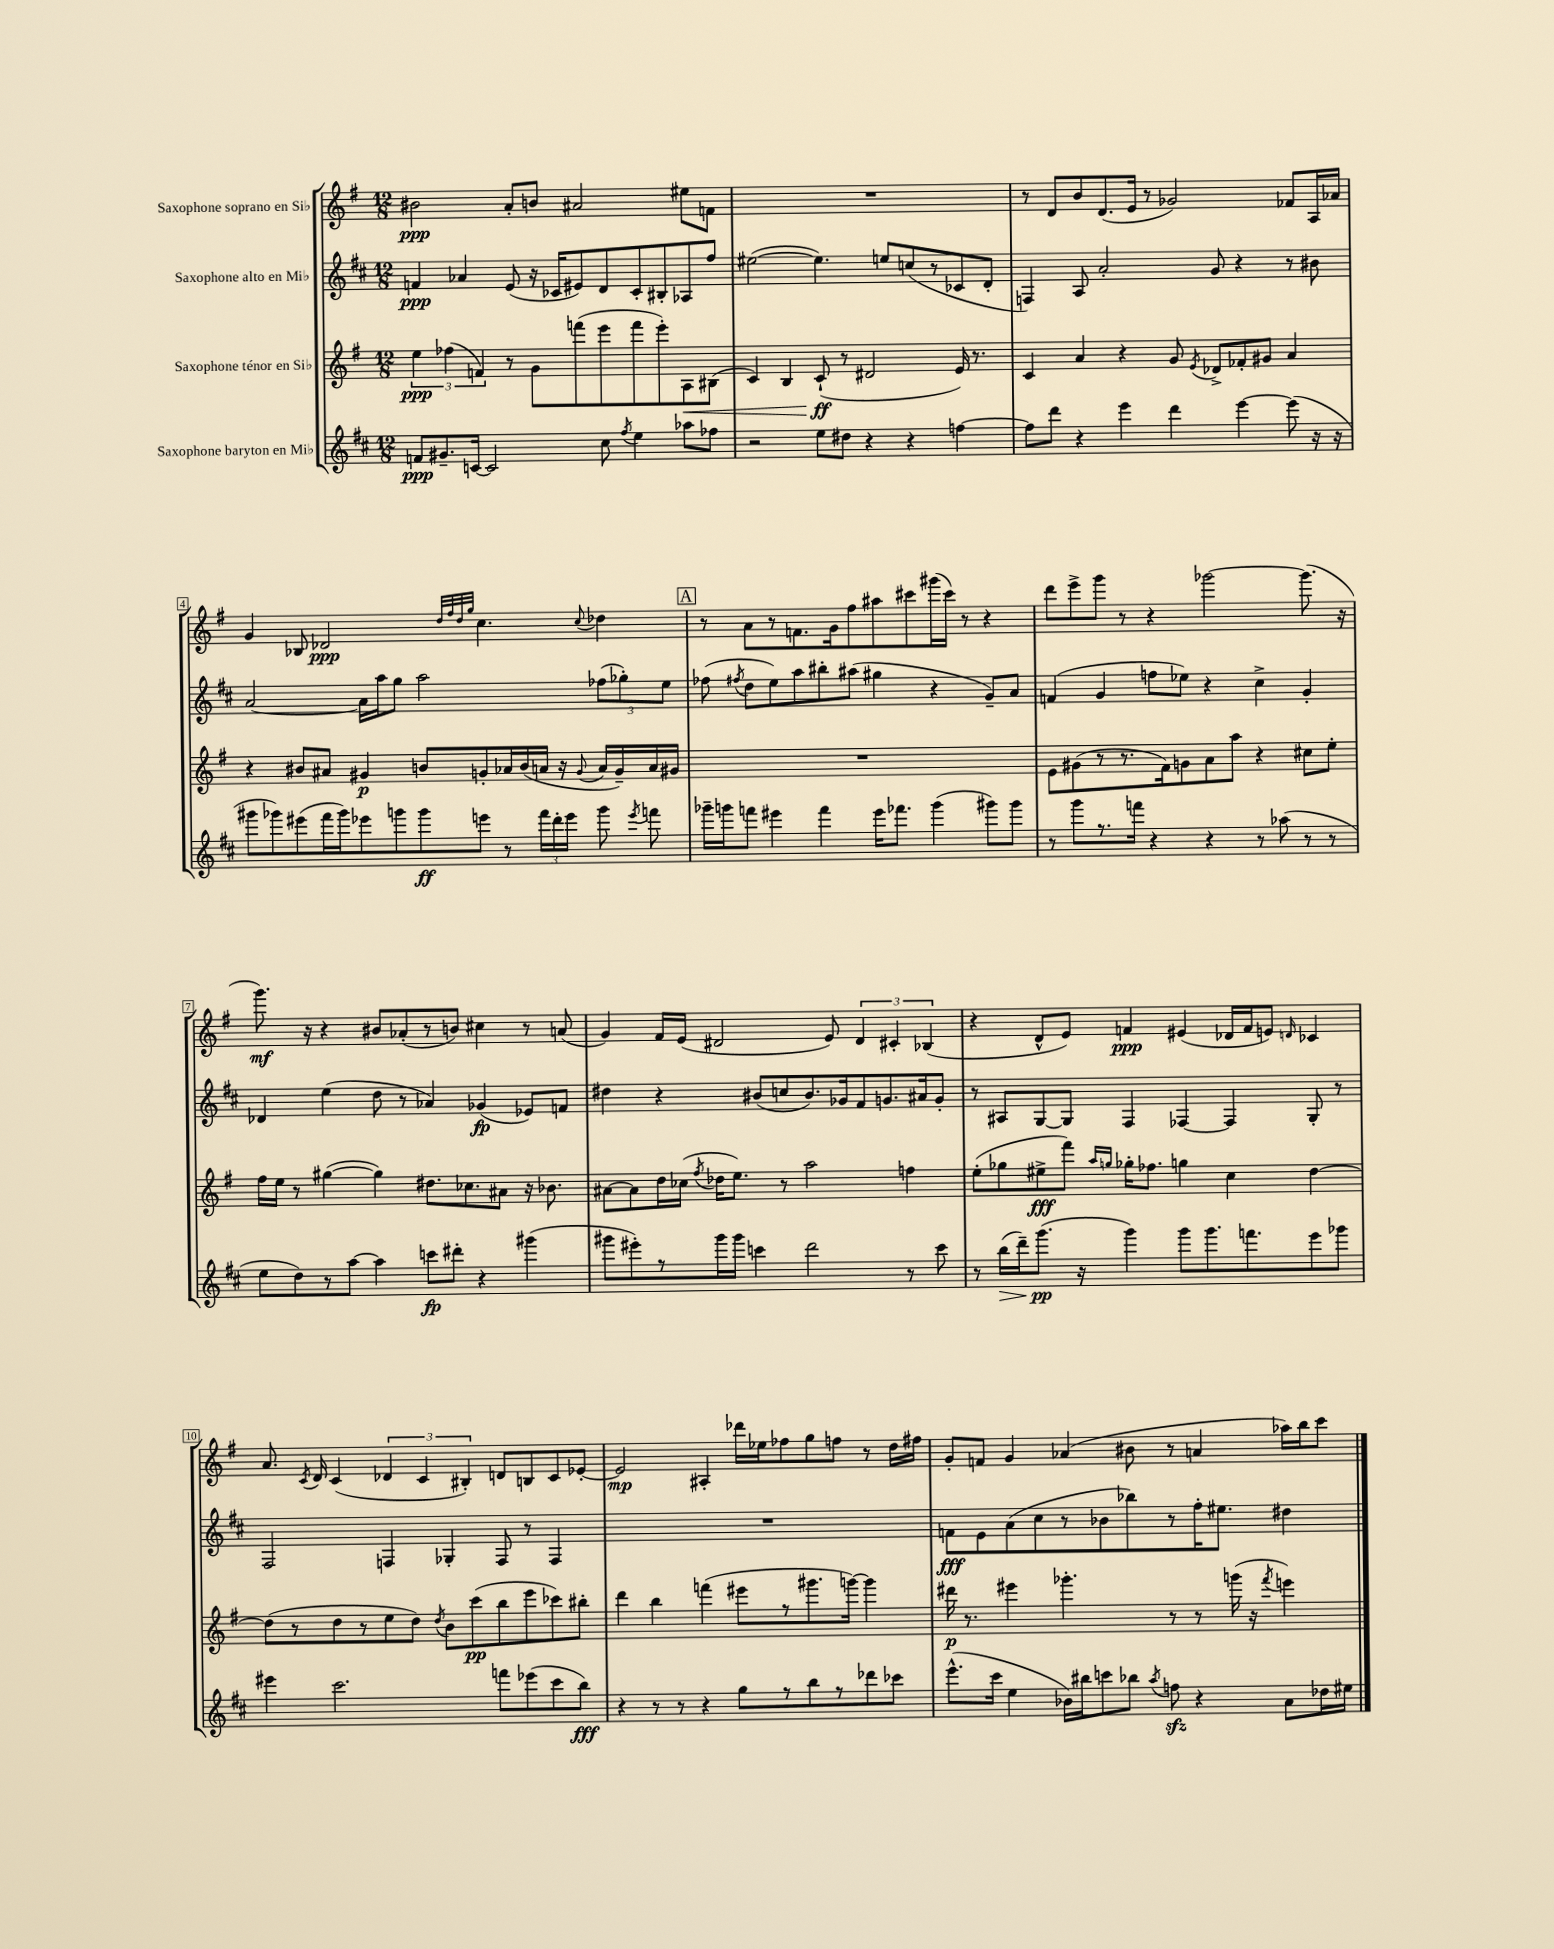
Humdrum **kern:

**kern	**dynam	**kern	**dynam	**kern	**dynam	**kern	**dynam
*part4	*part4	*part3	*part3	*part2	*part2	*part1	*part1
*staff4	*staff4	*staff3	*staff3	*staff2	*staff2	*staff1	*staff1
*I"Saxophone baryton en Mi♭	*	*I"Saxophone ténor en Si♭	*	*I"Saxophone alto en Mi♭	*	*I"Saxophone soprano en Si♭	*
*clefG2	*	*clefG2	*	*clefG2	*	*clefG2	*
*k[f#c#]	*	*k[f#]	*	*k[f#c#]	*	*k[f#]	*
*M12/8	*	*M12/8	*	*M12/8	*	*M12/8	*
=1	=1	=1	=1	=1	=1	=1	=1
8fn/L	ppp	6ee\	ppp	4fn/	ppp	2b#X\	ppp
8.g#X~/	.	.	.	.	.	.	.
.	.	(6ff-X\	.	.	.	.	.
.	.	.	.	4a-X/	.	.	.
[16cn/Jk	.	.	.	.	.	.	.
.	.	6fn/)	.	.	.	.	.
2c/]	.	.	.	.	.	.	.
.	.	8r	.	(8e/	.	8a'/L	.
.	.	8g\L	.	16r	.	8bn/J	.
.	.	.	.	16c-X/KL	.	.	.
.	.	(8fffn\	.	8e#X/)	.	2a#X/	.
8cc#\	.	8eee\	.	8d/	.	.	.
8qff#/	.	.	.	.	.	.	.
4ee\	.	8fff\	.	8c-'/	.	.	.
.	.	8eee'\)	.	8B#X'/	.	.	.
!	!	!	!LO:HP:b	!	!	!	!
8aa-X\L	.	8A\	<	8A-X/	.	8ee#X\L	.
8ff-X\J	.	(8B#X\J	.	8ff#/J	.	8fn\J	.
=2	=2	=2	=2	=2	=2	=2	=2
2r	.	4c/)	.	([2ee#X\	.	1.r	.
.	.	4B/	.	.	.	.	.
8ee\L	.	(8c`/	ff	4.ee#\])	.	.	.
8dd#X\J	.	8r	[	.	.	.	.
4r	.	2d#X/	.	.	.	.	.
.	.	.	.	8een/L	.	.	.
4r	.	.	.	(8ccn/	.	.	.
.	.	.	.	8r	.	.	.
[4ffn\	.	16e/)	.	8c-X/	.	.	.
.	.	8.r	.	.	.	.	.
.	.	.	.	8d'/J	.	.	.
=3	=3	=3	=3	=3	=3	=3	=3
8ff\L]	.	4c/	.	4Fn/)	.	8r	.
8ddd\J	.	.	.	.	.	8d/L	.
4r	.	4a/	.	8A/	.	8b/	.
.	.	.	.	2a'/	.	(8.d/	.
4eee\	.	4r	.	.	.	.	.
.	.	.	.	.	.	16e/Jk	.
.	.	.	.	.	.	8r	.
4ddd\	.	8g/	.	.	.	2g-X/)	.
.	.	8qe/	.	.	.	.	.
.	.	8d-X^/L	.	8g/	.	.	.
[4eee\	.	8f-X'/	.	4r	.	.	.
.	.	8g#X/J	.	.	.	.	.
(8eee\]	.	4a/	.	8r	.	8f-X/L	.
16r	.	.	.	8b#X\	.	16A/L	.
16r	.	.	.	.	.	16a-X/JJ	.
!!LO:LB:g=z
=4	=4	=4	=4	=4	=4	=4	=4
8ggg#X\L	.	4r	.	[2a/	.	4g/	.
8ggg-X\)	.	.	.	.	.	.	.
(8eee#X\	.	8b#X/L	.	.	.	8B-X/	.
16fff#\L	.	8a#X/J	.	.	.	2d-X/	ppp
16ggg-\J)	.	.	.	.	.	.	.
8eee-X\	.	4g#X/	p	16a\LL]	.	.	.
.	.	.	.	16aa\J	.	.	.
8gggn\	.	.	.	8gg\J	.	.	.
8ggg\	ff	8bn/L	.	2aa\	.	.	.
.	.	.	.	.	.	32qqdd/LLL	.
.	.	.	.	.	.	32qqff#/	.
.	.	.	.	.	.	32qqdd/	.
.	.	.	.	.	.	32qqgg/JJJ	.
8eeen\J	.	8gn'/	.	.	.	4.cc\	.
8r	.	16a-X/L	.	.	.	.	.
.	.	(16b/	.	.	.	.	.
24fff#\LL	.	16an/JJ	.	.	.	.	.
24ddd'\	.	.	.	.	.	.	.
.	.	16r	.	.	.	.	.
24eee\JJ	.	.	.	.	.	.	.
.	.	8qqg/	.	.	.	8qqcc/	.
8ggg\	.	16a/LL	.	(12ff-X\L	.	4dd-X\	.
.	.	16g~/)	.	.	.	.	.
.	.	.	.	12gg-X'\)	.	.	.
8qeee/	.	.	.	.	.	.	.
8fffn\	.	16a/	.	.	.	.	.
.	.	.	.	12ee\J	.	.	.
.	.	16g#X/JJ	.	.	.	.	.
!!LO:REH:place=s1:t=A
=5	=5	=5	=5	=5	=5	=5	=5
16ggg-X~\LL	.	1.r	.	(8ff-X\	.	8r	.
16gggn\J	.	.	.	.	.	.	.
.	.	.	.	8qff#X/	.	.	.
8fffn\J	.	.	.	8dd\L	.	8a\L	.
4eee#X\	.	.	.	8ee\)	.	8r	.
.	.	.	.	8aa\	.	8.fn\	.
4fff\	.	.	.	8bb#X'\	.	.	.
.	.	.	.	.	.	16g\k	.
.	.	.	.	(8aa#X\J	.	8ff#\	.
16eee#\KL	.	.	.	4gg#X\	.	8aa#X\	.
8.fff-X\J	.	.	.	.	.	.	.
.	.	.	.	.	.	8ccc#X\	.
(4ggg\	.	.	.	4r	.	(16ggg#X\L	.
.	.	.	.	.	.	16ccc#\JJ)	.
.	.	.	.	.	.	8r	.
8ggg#X\L)	.	.	.	8g~/L)	.	4r	.
8ggg#\J	.	.	.	8a/J	.	.	.
=6	=6	=6	=6	=6	=6	=6	=6
8r	.	8e\L	.	(4fn/	.	8ddd\L	.
8ggg\L	.	(8g#X\	.	.	.	8eee^\	.
8.r	.	8r	.	4g/	.	8ggg\J	.
.	.	8.r	.	.	.	8r	.
16fffn\Jk	.	.	.	.	.	.	.
4r	.	.	.	8ffn\L	.	4r	.
.	.	16f#\k)	.	.	.	.	.
.	.	8gn\	.	8ee-X\J)	.	.	.
4r	.	8a\	.	4r	.	[2ggg-X\	.
.	.	8aa\J	.	.	.	.	.
8r	.	4r	.	4cc#^\	.	.	.
(8aa-X\	.	.	.	.	.	.	.
8r	.	8cc#X\L	.	4g'/	.	(8.ggg-\]	.
8r	.	8ee'\J	.	.	.	.	.
.	.	.	.	.	.	16r	.
!!LO:LB:g=z
=7	=7	=7	=7	=7	=7	=7	=7
8ee\L	.	16ff#\LL	.	4d-X/	.	8.ggg\)	mf
.	.	16ee\JJ	.	.	.	.	.
8dd\)	.	8r	.	.	.	.	.
.	.	.	.	.	.	16r	.
8r	.	([4gg#X\	.	(4ee\	.	4r	.
[8aa\J	.	.	.	.	.	.	.
4aa\]	.	4gg#\])	.	8dd\	.	8b#X/L	.
.	.	.	.	8r	.	(8a-X'/	.
8cccn\L	fp	8.dd#X\L	.	4a-X/)	.	8r	.
8ddd#X'\J	.	.	.	.	.	8bn/J)	.
.	.	8.cc-X\	.	.	.	.	.
4r	.	.	.	(4g-X/	fp	4cc#X\	.
.	.	8a#X\J	.	.	.	.	.
(4ggg#X\	.	16r	.	8e-X/L)	.	8r	.
.	.	8.b-X\	.	.	.	.	.
.	.	.	.	8fn/J	.	(8an/	.
=8	=8	=8	=8	=8	=8	=8	=8
8ggg#X\L	.	[8a#X\L	.	4dd#X\	.	4g/)	.
8eee#X'\)	.	8a#\]	.	.	.	.	.
8r	.	16dd\L	.	4r	.	16f#/LL	.
.	.	(16cc-X\JJ	.	.	.	(16e/JJ	.
.	.	8qff#/	.	.	.	.	.
16ggg#\L	.	16dd-X\KL	.	.	.	2d#X/	.
16ggg#\JJ	.	8.ee\J)	.	.	.	.	.
4cccn\	.	.	.	(8b#X/L	.	.	.
.	.	8r	.	8ccn/	.	.	.
2ddd\	.	2aa\	.	8.b#/)	.	.	.
.	.	.	.	.	.	8e/)	.
.	.	.	.	16g-X/k	.	.	.
.	.	.	.	8f#/	.	6d#/	.
.	.	.	.	8.gn/	.	.	.
.	.	.	.	.	.	6c#X'/	.
8r	.	4ffn\	.	.	.	.	.
.	.	.	.	16a#X/k	.	.	.
.	.	.	.	.	.	(6B-X/	.
8ccc\	.	.	.	8g'/J	.	.	.
=9	=9	=9	=9	=9	=9	=9	=9
8r	.	(8ee'\L	.	8r	.	4r	.
!	!LO:HP:b	!	!	!	!	!	!
(16bb\LL	>	8gg-X\	.	8A#X/L	.	.	.
16ddd~\J)	.	.	.	.	.	.	.
(8.ggg\J	pp	8ee#X^\	fff	[8G/	.	8d^^/L	.
.	.	8fff#\J)	.	8G/J]	.	8e/J)	.
16r	]	.	.	.	.	.	.
.	.	16qqaa/LL	.	.	.	.	.
.	.	16qqggn/JJ	.	.	.	.	.
4ggg\)	.	16gg-X'\KL	.	4F#/	.	4fn/	ppp
.	.	8.ff-X\J	.	.	.	.	.
8ggg\L	.	4ggn\	.	[4F-X/	.	(4e#X/	.
8.ggg\	.	.	.	.	.	.	.
.	.	4cc\	.	4F-/]	.	16d-X/LL	.
8.fffn\	.	.	.	.	.	16f/J	.
.	.	.	.	.	.	8en/J)	.
.	.	.	.	.	.	16qqdn/	.
8eee\	.	[4dd\	.	8G'/	.	4c-X/	.
8ggg-X\J	.	.	.	8r	.	.	.
!!LO:LB:g=z
=10	=10	=10	=10	=10	=10	=10	=10
4eee#X\	.	(8dd\L]	.	2F#/	.	8.a/	.
.	.	8r	.	.	.	.	.
.	.	.	.	.	.	8qc/	.
.	.	.	.	.	.	16d/	.
2.ccc#\	.	8dd\	.	.	.	(4c/	.
.	.	8r	.	.	.	.	.
.	.	8ee\	.	4Fn/	.	6d-X/	.
.	.	8dd\J)	.	.	.	.	.
.	.	.	.	.	.	6c/	.
.	.	8qdd/	.	.	.	.	.
.	.	8b\L	.	4G-X'/	.	.	.
.	.	.	.	.	.	6B#X'/)	.
.	.	(8ccc\	pp	.	.	.	.
8fffn\L	.	8bb\	.	8F/	.	8dn/L	.
(8eee-X\	.	8eee\	.	8r	.	8Bn/	.
8ccc#\	.	8ccc-X\)	.	4F/	.	8c/	.
8bb\J)	fff	8bb#X'\J	.	.	.	[8e-X'/J	.
=11	=11	=11	=11	=11	=11	=11	=11
4r	.	4ddd\	.	1.r	.	2e-/]	mp
8r	.	4bb\	.	.	.	.	.
8r	.	.	.	.	.	.	.
4r	.	(4fffn\	.	.	.	4A#X'/	.
8gg\L	.	8eee#X\L	.	.	.	16ddd-X\LL	.
.	.	.	.	.	.	16ee-X\J	.
8r	.	8r	.	.	.	8ff-X\	.
8bb\	.	8.ggg#X\	.	.	.	8gg\	.
8r	.	.	.	.	.	8ffn\J	.
.	.	[16gggn\Jk)	.	.	.	.	.
8ddd-X\	.	4ggg\]	.	.	.	8r	.
8ccc-X\J	.	.	.	.	.	16dd\LL	.
.	.	.	.	.	.	16ff#X\JJ	.
=12	=12	=12	=12	=12	=12	=12	=12
(8.eee^^\L	.	16ddd#X\	p	8fn\L	fff	8g'/L	.
.	.	8.r	.	.	.	.	.
.	.	.	.	8e\	.	8fn/J	.
16ccc#\Jk	.	.	.	.	.	.	.
4ee\	.	4eee#X\	.	(8a\	.	4g/	.
.	.	.	.	8cc#\	.	.	.
16b-X\LL)	.	4.ggg-X'\	.	8r	.	(4a-X/	.
16bb#X\J	.	.	.	.	.	.	.
8cccn\	.	.	.	8b-X\	.	.	.
8bb-X\J	.	.	.	8bb-X\)	.	8b#X\	.
8qaa/	.	.	.	.	.	.	.
8ffnzz\	.	8r	.	8r	.	8r	.
4r	.	8r	.	16ff#'\K	.	4an/	.
.	.	.	.	8.ee#X\J	.	.	.
.	.	(16gggn\	.	.	.	.	.
.	.	16r	.	.	.	.	.
.	.	8qfff#/	.	.	.	.	.
8a\L	.	4eeen\)	.	4dd#X\	.	16aa-X\LL)	.
.	.	.	.	.	.	16bb\J	.
16dd-X\L	.	.	.	.	.	8ccc\J	.
16ee#X\JJ	.	.	.	.	.	.	.
==	==	==	==	==	==	==	==
*-	*-	*-	*-	*-	*-	*-	*-
